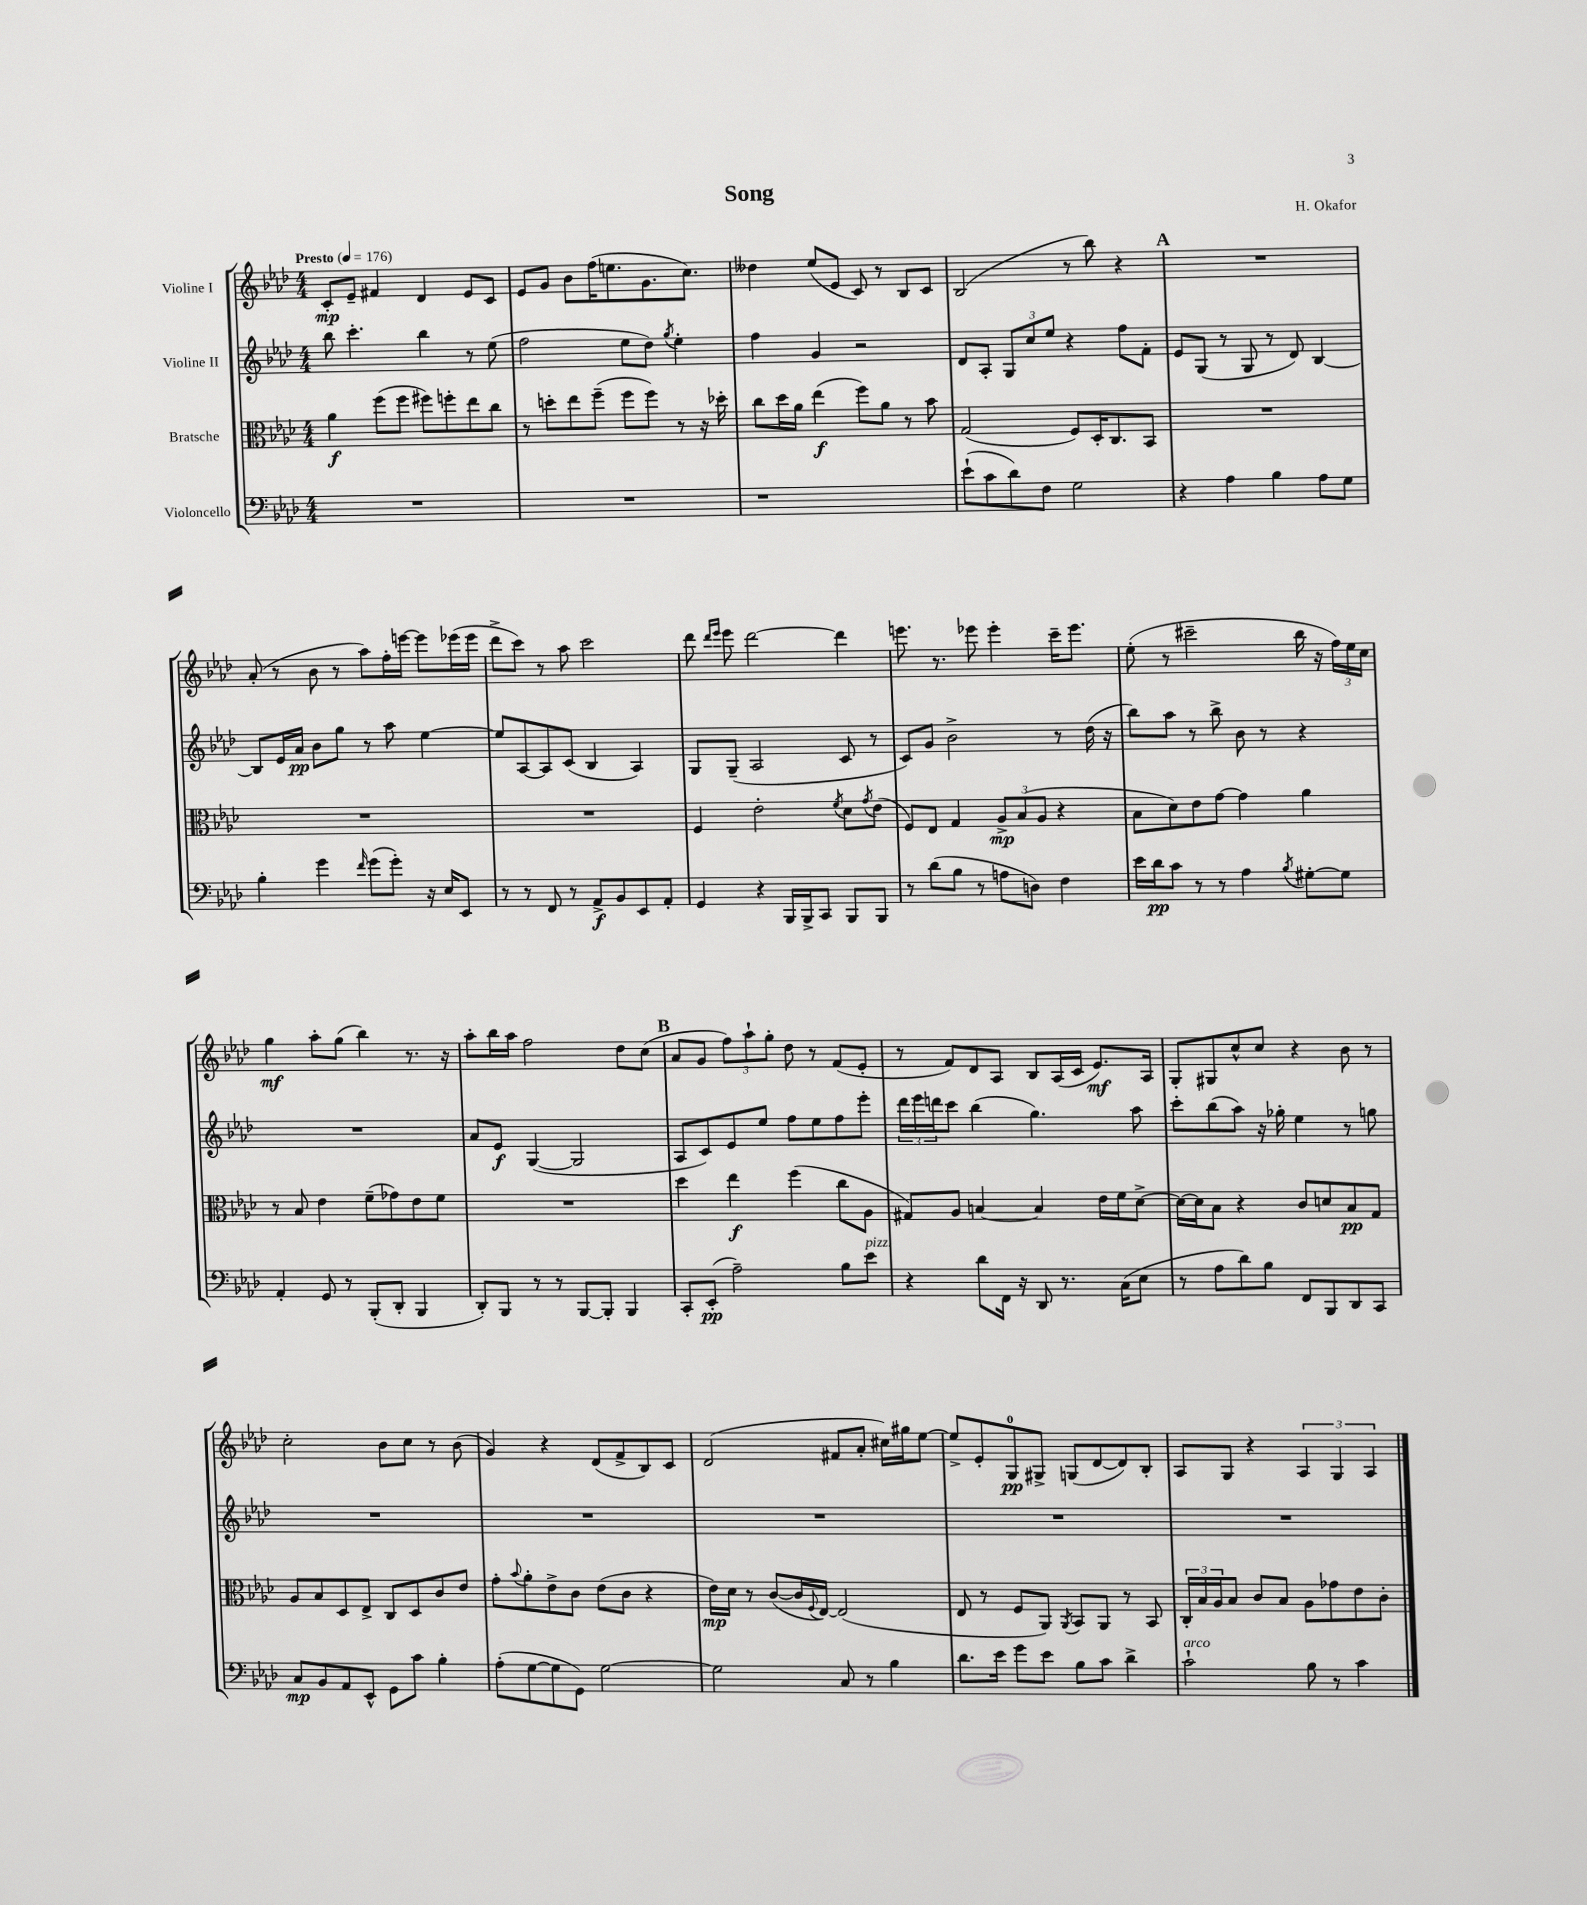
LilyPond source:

\header { title = "Song" composer = "H. Okafor" }
<<
\new StaffGroup <<
\new Staff = "s0" \with { instrumentName = "Violine I" } {
    \clef treble \key aes \major \numericTimeSignature \time 4/4 \tempo "Presto" 4 = 176
    c'8-.\mp ees'8-- fis'4 des'4 ees'8 c'8 |
    ees'8 g'8 bes'8 f''16( e''8. g'8. c''8.) |
    deses''4 ees''8( ees'8 c'8) r8 bes8 c'8 |
    bes2( r8 bes''8) r4 |
    \mark \markup { \bold "A" } R1 |
    aes'8-.( r8 bes'8 r8 aes''8) f''16-. e'''16~ e'''8 ees'''16( ees'''16 |
    des'''8-> c'''8) r8 aes''8 c'''2 |
    des'''8 \grace { des'''16 ees'''16 } ees'''8 des'''2~ des'''4 |
    e'''8. r8. ees'''8 ees'''4-. c'''16-- ees'''8. |
    ees''8-.( r8 cis'''2-- bes''16 r16 \tuplet 3/2 { f''16) ees''16 c''16 } |
    g''4\mf aes''8-. g''8( bes''4) r8. r16 |
    aes''8-. bes''16 aes''16 f''2 des''8 c''8( |
    \mark \markup { \bold "B" } aes'8 g'8 \tuplet 3/2 { f''8) aes''8-! g''8-. } des''8 r8 f'8( ees'8-. |
    r8 f'8) des'8 aes8 bes8 aes16( c'16 ees'8.\mf) aes16 |
    g8-. gis8 c''8-^ c''8 r4 bes'8 r8 |
    c''2-. bes'8 c''8 r8 bes'8( |
    g'4) r4 des'8( f'8-> bes8) c'8 |
    des'2( fis'8 aes'8-. cis''16) gis''16 ees''8~ |
    ees''8-> ees'8-. g8-0\pp gis8-> g8( des'8~ des'8) bes8-. |
    aes8 g8 r4 \tuplet 3/2 { aes4 g4 aes4 } \bar "|." |
}
\new Staff = "s1" \with { instrumentName = "Violine II" } {
    \clef treble \key aes \major \numericTimeSignature \time 4/4
    bes''8 c'''4.-. bes''4 r8 ees''8( |
    f''2 ees''8 des''8) \acciaccatura { g''8 } ees''4-. |
    f''4 g'4 r2 |
    des'8 aes8-. \tuplet 3/2 { g8 c''8 ees''8 } r4 f''8 f'8-. |
    \mark \markup { \bold "A" } ees'8 g8( r8 g8 r8 des'8) bes4~ |
    bes8 ees'16 aes'16\pp bes'8 g''8 r8 aes''8 ees''4~ |
    ees''8 aes8~ aes8 c'8( bes4 aes4) |
    g8 g8--( aes2 c'8 r8 |
    c'8) g'8 bes'2-> r8 des''16( r16 |
    bes''8) aes''8 r8 bes''8-> bes'8 r8 r4 |
    R1 |
    aes'8 ees'8\f g4~( g2 |
    \mark \markup { \bold "B" } aes8 c'8) ees'8 ees''8 f''8 ees''8 f''8 ees'''8-. |
    \tuplet 3/2 { des'''16 ees'''16 d'''16 } c'''8 bes''4( g''4.) aes''8 |
    c'''8-. bes''8( aes''8) r16 ges''16-. ees''4 r8 g''8 |
    R1 |
    R1 |
    R1 |
    R1 |
    R1 \bar "|." |
}
\new Staff = "s2" \with { instrumentName = "Bratsche" } {
    \clef alto \key aes \major \numericTimeSignature \time 4/4
    aes'4\f f''8( f''8 fis''8) f''8-. ees''8 c''8 |
    r8 d''8-. ees''8 f''8--( f''8 f''8) r8 r16 des''16-. |
    c''8 des''16 aes'16 ees''4\f( f''8) aes'8 r8 bes'8 |
    g2( f8) des16-. c8. bes,8 |
    \mark \markup { \bold "A" } R1 |
    R1 |
    R1 |
    f4 ees'2-. \acciaccatura { f'8 } des'8 \acciaccatura { g'8 } ees'8( |
    f8) ees8 g4 \tuplet 3/2 { aes8->\mp bes8( aes8 } r4 |
    bes8 des'8) ees'8 g'8~ g'4 aes'4 |
    r8 bes8 ees'4 f'8--( ges'8) ees'8 f'8 |
    R1 |
    \mark \markup { \bold "B" } des''4 ees''4\f f''4( c''8 aes8 |
    gis8) aes8 b4~ b4 ees'16 f'16 des'8~-> |
    des'16~ des'16 bes8 r4 c'8 d'8 bes8\pp g8 |
    aes8 bes8 des8 ees8-> c8 des8 c'8 ees'8 |
    g'8-. \appoggiatura { bes'8 } aes'8-. ees'8-> c'8 ees'8( c'8 r4 |
    ees'16\mp) des'16 r8 c'8~( c'16 \appoggiatura { f8 } ees16~) ees2( |
    ees8 r8 f8 aes,8) \acciaccatura { aes,8 } bes,8 aes,8 r8 bes,8 |
    \tuplet 3/2 { c16-. bes16 aes16 } bes8 c'8 bes8 aes8 ges'8 ees'8 c'8-. \bar "|." |
}
\new Staff = "s3" \with { instrumentName = "Violoncello" } {
    \clef bass \key aes \major \numericTimeSignature \time 4/4
    R1 |
    R1 |
    r1 |
    ees'8-!( c'8 des'8) f8 g2 |
    \mark \markup { \bold "A" } r4 aes4 bes4 aes8 g8 |
    bes4-. g'4 \grace { f'16 } g'8( g'8-.) r16 ees16 ees,8 |
    r8 r8 f,8 r8 aes,8->\f bes,8 ees,8 aes,8-. |
    g,4 r4 bes,,16 bes,,16-> c,8 bes,,8 bes,,8 |
    r8 des'8( bes8 r8 a8 d8) f4 |
    ees'16 des'16\pp c'8 r8 r8 aes4 \acciaccatura { bes8 } gis8~-. gis8 |
    aes,4-. g,8 r8 bes,,8-.( des,8-. bes,,4 |
    des,8-.) bes,,8 r8 r8 bes,,8~ bes,,8-. bes,,4 |
    \mark \markup { \bold "B" } c,8-. ees,8-.\pp( aes2--) bes8 ees'8^\markup { \italic "pizz." } |
    r4 des'8 f,16 r16 des,8 r8. c16( ees8 |
    r8 aes8 des'8) bes8 f,8 bes,,8 des,8 c,8 |
    c8\mp bes,8 aes,8 ees,8-^ g,8 c'8 bes4-. |
    aes8-.( g8~ g8 g,8) g2~ |
    g2 c8 r8 bes4 |
    des'8. ees'16 g'8 ees'8 bes8 c'8 des'4-> |
    c'2-!^\markup { \italic "arco" } bes8 r8 c'4 \bar "|." |
}
>>
>>
\layout { \context { \Score \remove "Bar_number_engraver" } }
